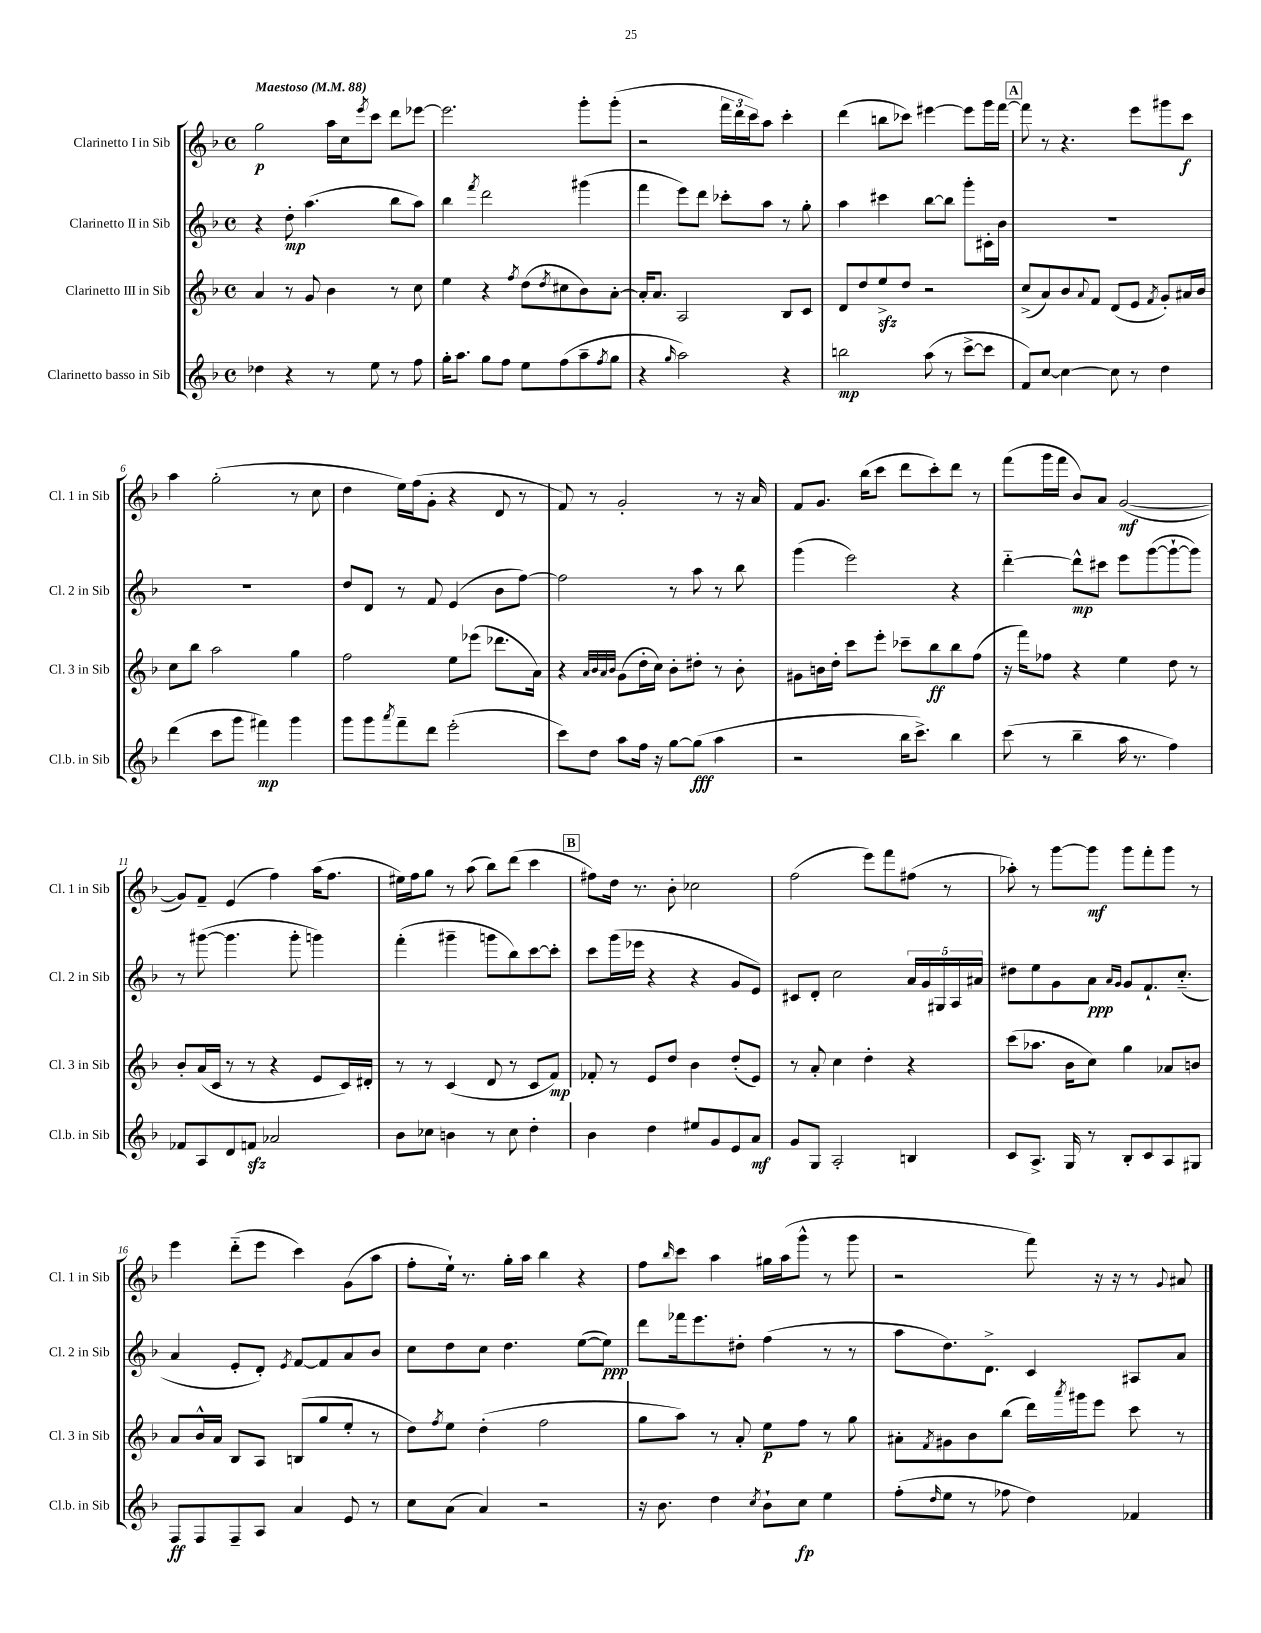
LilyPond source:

<<
\new StaffGroup <<
\new Staff = "s0" \with { instrumentName = "Clarinetto I in Sib" shortInstrumentName = "Cl. 1 in Sib" } {
    \clef treble \key f \major \defaultTimeSignature \time 4/4 \tempo "Maestoso" 4 = 88
    g''2\p a''16 c''16 \acciaccatura { e'''8 } c'''8 d'''8 ees'''8~ |
    ees'''2. g'''8-. g'''8-.( |
    r2 \tuplet 3/2 { f'''16 d'''16 c'''16) } a''8 c'''4-. |
    d'''4( b''8 ces'''8) eis'''4~ eis'''8 g'''16 f'''16~ |
    \mark \markup { \box "A" } f'''8 r8 r4. e'''8 gis'''8 c'''8\f |
    a''4 g''2-.( r8 c''8 |
    d''4 e''16) f''16( g'8-. r4 d'8 r8 |
    f'8) r8 g'2-. r8 r16 a'16 |
    f'8 g'8. bes''16( c'''8 d'''8 c'''8-.) d'''8 r8 |
    f'''8( g'''16 f'''16 bes'8) a'8 g'2~\mf( |
    g'8) f'8-- e'4( f''4) a''16( f''8. |
    eis''16) f''16 g''8 r8 a''8( bes''8) d'''8( c'''4 |
    \mark \markup { \box "B" } fis''8) d''16 r8. bes'8-. ces''2 |
    f''2( e'''8) f'''8 fis''8( r8 |
    aes''8-.) r8 g'''8~ g'''8\mf g'''8 f'''8-. g'''8 r8 |
    e'''4 d'''8-_( e'''8 c'''4) g'8( a''8 |
    f''8-. e''16-!) r8. g''16-. a''16 bes''4 r4 |
    f''8 \grace { bes''16 } c'''8 a''4 gis''16 a''16( g'''8-^ r8 g'''8 |
    r2 f'''8) r16 r16 r8 \appoggiatura { g'8 } ais'8 \bar "|." |
}
\new Staff = "s1" \with { instrumentName = "Clarinetto II in Sib" shortInstrumentName = "Cl. 2 in Sib" } {
    \clef treble \key f \major \defaultTimeSignature \time 4/4
    r4 d''8-.\mp a''4.( bes''8 a''8) |
    bes''4 \acciaccatura { f'''8 } d'''2 gis'''4( |
    f'''4 e'''8) d'''8 ces'''8-. a''8 r8 g''8-. |
    a''4 cis'''4 bes''8~ bes''8 g'''8-. cis'16-. bes'16 |
    \mark \markup { \box "A" } R1 |
    R1 |
    d''8 d'8 r8 f'8 e'4( bes'8 f''8~) |
    f''2 r8 a''8 r8 bes''8 |
    g'''4( e'''2) r4 |
    d'''4~-_ d'''8-^\mp cis'''8 e'''8 g'''8~( g'''8~-! g'''8) |
    r8 gis'''8~( gis'''4. gis'''8-. g'''4) |
    f'''4-.( gis'''4-- g'''8 bes''8) c'''8~ c'''8-. |
    \mark \markup { \box "B" } c'''8 g'''16( ees'''16 r4 r4 g'8 e'8) |
    cis'8 d'8-. c''2 \tuplet 5/4 { a'16 g'16 gis16 a16 ais'16 } |
    dis''8 e''8 g'8 a'8\ppp \grace { a'16 g'16 } g'8 f'8.-! c''8.-_( |
    a'4 e'8-. d'8-.) \acciaccatura { e'8 } f'8~ f'8 a'8 bes'8 |
    c''8 d''8 c''8 d''4. e''8~( e''8\ppp) |
    d'''8 fes'''16 e'''8. dis''8-. f''4( r8 r8 |
    a''8 d''8.) d'8.-> c'4 ais8 a'8 \bar "|." |
}
\new Staff = "s2" \with { instrumentName = "Clarinetto III in Sib" shortInstrumentName = "Cl. 3 in Sib" } {
    \clef treble \key f \major \defaultTimeSignature \time 4/4
    a'4 r8 g'8 bes'4 r8 c''8 |
    e''4 r4 \acciaccatura { f''8 } d''8( \acciaccatura { d''8 } cis''8 bes'8) a'8~-. |
    a'16-. a'8. a2 bes8 c'8 |
    d'8 d''8 e''8->\sfz d''8 r2 |
    \mark \markup { \box "A" } c''8->( a'8) bes'8 \appoggiatura { a'8 } f'8 d'8( e'8 \acciaccatura { f'8 } g'8-.) ais'16 bes'16 |
    c''8 bes''8 a''2 g''4 |
    f''2 e''8 ees'''8( des'''8. a'16) |
    r4 \grace { a'32 bes'32 a'32 bes'32 } g'8( d''16-. c''16) bes'8-. dis''8-. r8 bes'8-. |
    gis'8 b'16 d''16-. c'''8 e'''8-. ces'''8-- bes''8\ff bes''8 f''8( |
    r16 f'''16) fes''8 r4 e''4 d''8 r8 |
    bes'8-. a'16( c'16 r8 r8 r4 e'8 c'16) dis'16-. |
    r8 r8 c'4( d'8 r8 c'8 f'8\mp) |
    \mark \markup { \box "B" } fes'8-. r8 e'8 d''8 bes'4 d''8-.( e'8) |
    r8 a'8-. c''4 d''4-. r4 |
    c'''8( aes''8. bes'16 c''8) g''4 aes'8 b'8 |
    a'8 bes'16-^ a'16 bes8 a8 b8( g''8 e''8-. r8 |
    d''8) \acciaccatura { f''8 } e''8 d''4-.( f''2 |
    g''8 a''8) r8 a'8-. e''8\p f''8 r8 g''8 |
    ais'8-. \acciaccatura { f'8 } gis'8 bes'8 bes''8( d'''16) \acciaccatura { a'''8 } gis'''16 e'''8 c'''8 r8 \bar "|." |
}
\new Staff = "s3" \with { instrumentName = "Clarinetto basso in Sib" shortInstrumentName = "Cl.b. in Sib" } {
    \clef treble \key f \major \defaultTimeSignature \time 4/4
    des''4 r4 r8 e''8 r8 f''8 |
    g''16-. a''8. g''8 f''8 e''8 f''8( a''8-- \acciaccatura { f''8 } g''8 |
    r4 \grace { g''16 } a''2) r4 |
    b''2\mp a''8( r8 c'''8~-> c'''8 |
    \mark \markup { \box "A" } f'8) c''8~ c''4~ c''8 r8 d''4 |
    d'''4( c'''8 g'''8 fis'''4\mp) g'''4 |
    g'''8 g'''8 \acciaccatura { a'''8 } f'''8-- d'''8 e'''2-.( |
    c'''8) d''8 a''8 f''16 r16 g''8~ g''8\fff( a''4 |
    r2 bes''16 c'''8.->) bes''4 |
    c'''8( r8 bes''4-- a''16 r8. f''4) |
    fes'8 a8 d'8 f'8\sfz aes'2 |
    bes'8 ces''8 b'4 r8 ces''8 d''4-. |
    \mark \markup { \box "B" } bes'4 d''4 eis''8 g'8 e'8 a'8\mf |
    g'8 g8 a2-. b4 |
    c'8 a8.-> g16 r8 bes8-. c'8 a8 gis8 |
    f8\ff f8 f8-- a8 a'4 e'8 r8 |
    c''8 a'8( a'4) r2 |
    r16 bes'8. d''4 \acciaccatura { c''8 } bes'8-! c''8\fp e''4 |
    f''8-.( \grace { d''16 } e''8 r8 fes''8 d''4) fes'4 \bar "|." |
}
>>
>>
